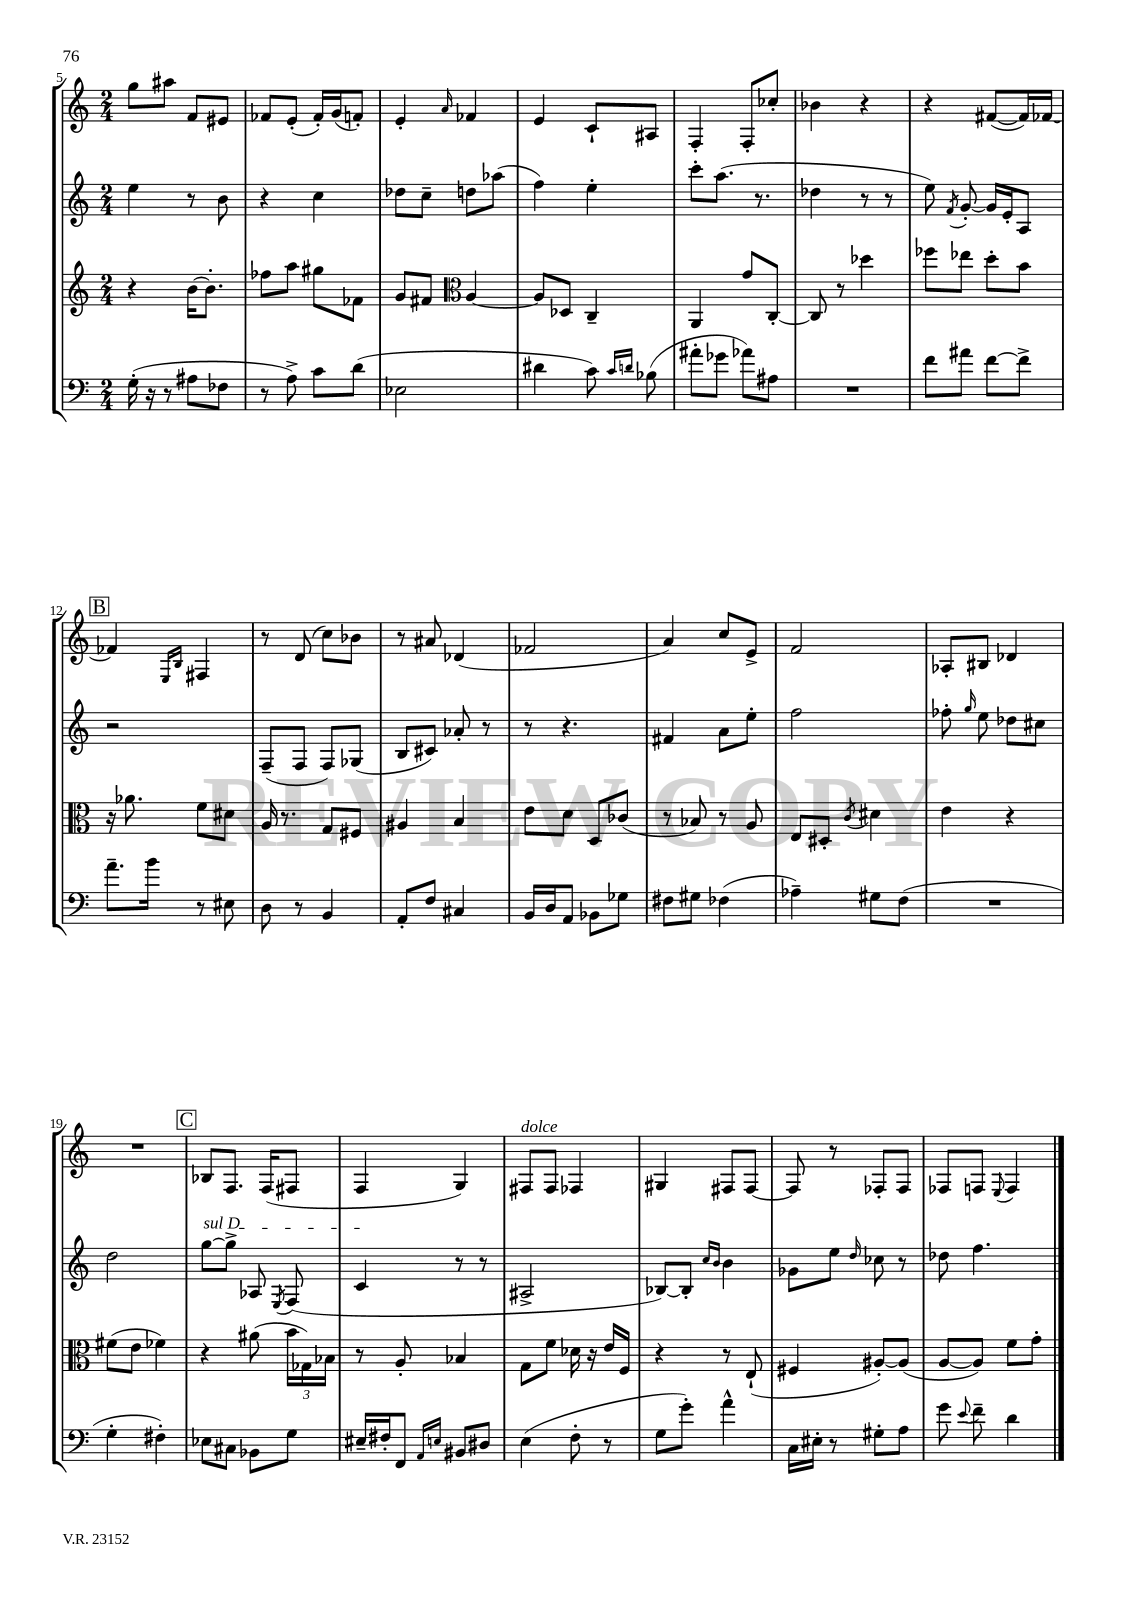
<<
\new StaffGroup <<
\new Staff = "s0" {
    \clef treble \key c \major \numericTimeSignature \time 2/4
    \autoBeamOff g''8[ ais''8] f'8[ eis'8] |
    fes'8[ e'8]-.( fes'16[-.) g'16( f'8]-.) |
    e'4-. \grace { a'16 } fes'4 |
    e'4 c'8[-! ais8] |
    f4-. f8[-. ces''8]-. |
    bes'4 r4 |
    r4 fis'8[~( fis'16) fes'16]~ |
    \mark \markup { \box "B" } fes'4 \grace { e16[ b16] } fis4 |
    r8 d'8( c''8[) bes'8] |
    r8 ais'8 des'4( |
    fes'2 |
    a'4) c''8[ e'8]-> |
    f'2 |
    aes8[-. bis8] des'4 |
    R2 |
    \mark \markup { \box "C" } bes8[ f8.] f16[( fis8] |
    f4 g4) |
    fis8[^\markup { \italic "dolce" } fis8] fes4 |
    gis4 fis8[ fis8]~ |
    fis8 r8 fes8[-. fes8] |
    fes8[ f8] \appoggiatura { e8 } f4 \bar "|." |
}
\new Staff = "s1" {
    \clef treble \key c \major \numericTimeSignature \time 2/4
    \autoBeamOff e''4 r8 b'8 |
    r4 c''4 |
    des''8[ c''8]-- d''8[ aes''8]( |
    f''4) e''4-. |
    c'''8[-. a''8.]( r8. |
    des''4 r8 r8 |
    e''8) \acciaccatura { f'8 } g'8~-. g'16[ e'16-. a8] |
    \mark \markup { \box "B" } r2 |
    f8[--( f8] f8[) ges8]( |
    b8[ cis'8]) aes'8-. r8 |
    r8 r4. |
    fis'4 a'8[ e''8]-. |
    f''2 |
    fes''8-. \grace { g''16 } e''8 des''8[ cis''8] |
    d''2 |
    \mark \markup { \box "C" } \once \override TextSpanner.bound-details.left.text = \markup { \italic "sul D" } g''8[~\startTextSpan g''8]-> aes8 \acciaccatura { e8 } f8( |
    c'4\stopTextSpan r8 r8 |
    ais2-> |
    bes8[~) bes8]-. \grace { c''16[ b'16] } b'4 |
    ges'8[ e''8] \grace { d''16 } ces''8 r8 |
    des''8 f''4. \bar "|." |
}
\new Staff = "s2" {
    \clef treble \key c \major \numericTimeSignature \time 2/4
    \autoBeamOff r4 b'16[~ b'8.]-. |
    fes''8[ a''8] gis''8[ fes'8] |
    g'8[ fis'8] \clef alto a4~ |
    a8[ des8] c4-- |
    a,4 g'8[ c8]~-. |
    c8 r8 des''4 |
    fes''8[ ees''8] d''8[-. b'8] |
    \mark \markup { \box "B" } r16 aes'8. f'8[ dis'8] |
    a16 r8. g8[ fis8] |
    ais4 b4 |
    e'8[ d'8] d8[ ces'8]( |
    r8 bes8) r8 a8 |
    e8[ dis8]-. \acciaccatura { c'8 } dis'4 |
    e'4 r4 |
    fis'8[( e'8] fes'4) |
    \mark \markup { \box "C" } r4 ais'8( \tuplet 3/2 { b'16[ ges16) bes16] } |
    r8 a8-. bes4 |
    g8[ f'8] des'16 r16 e'16[ f16] |
    r4 r8 e8-!( |
    fis4 ais8[~-.) ais8]( |
    a8[~ a8]) f'8[ g'8]-. \bar "|." |
}
\new Staff = "s3" {
    \clef bass \key c \major \numericTimeSignature \time 2/4
    \autoBeamOff g16-.( r16 r8 ais8[ fes8] |
    r8 a8->) c'8[ d'8]( |
    ees2 |
    dis'4 c'8) \grace { c'16[ d'16] } bes8( |
    ais'8[-. ges'8] aes'8[) ais8] |
    R2 |
    f'8[ ais'8] f'8[~ f'8]-> |
    \mark \markup { \box "B" } a'8.[-- b'16] r8 eis8 |
    d8 r8 b,4 |
    a,8[-. f8] cis4 |
    b,16[ d16 a,8] bes,8[ ges8] |
    fis8[ gis8] fes4( |
    aes4--) gis8[ f8]( |
    R2 |
    g4-. fis4-.) |
    \mark \markup { \box "C" } ees8[ cis8] bes,8[ g8] |
    eis16[-- fis16-. f,8] \grace { a,16[ e16] } bis,8[ dis8] |
    e4( f8-. r8 |
    g8[ g'8]-.) a'4-^ |
    c16[ eis16]-. r8 gis8[-. a8] |
    g'8 \appoggiatura { e'8 } f'8-- d'4 \bar "|." |
}
>>
>>
\layout { \context { \Score currentBarNumber = #5 } }
